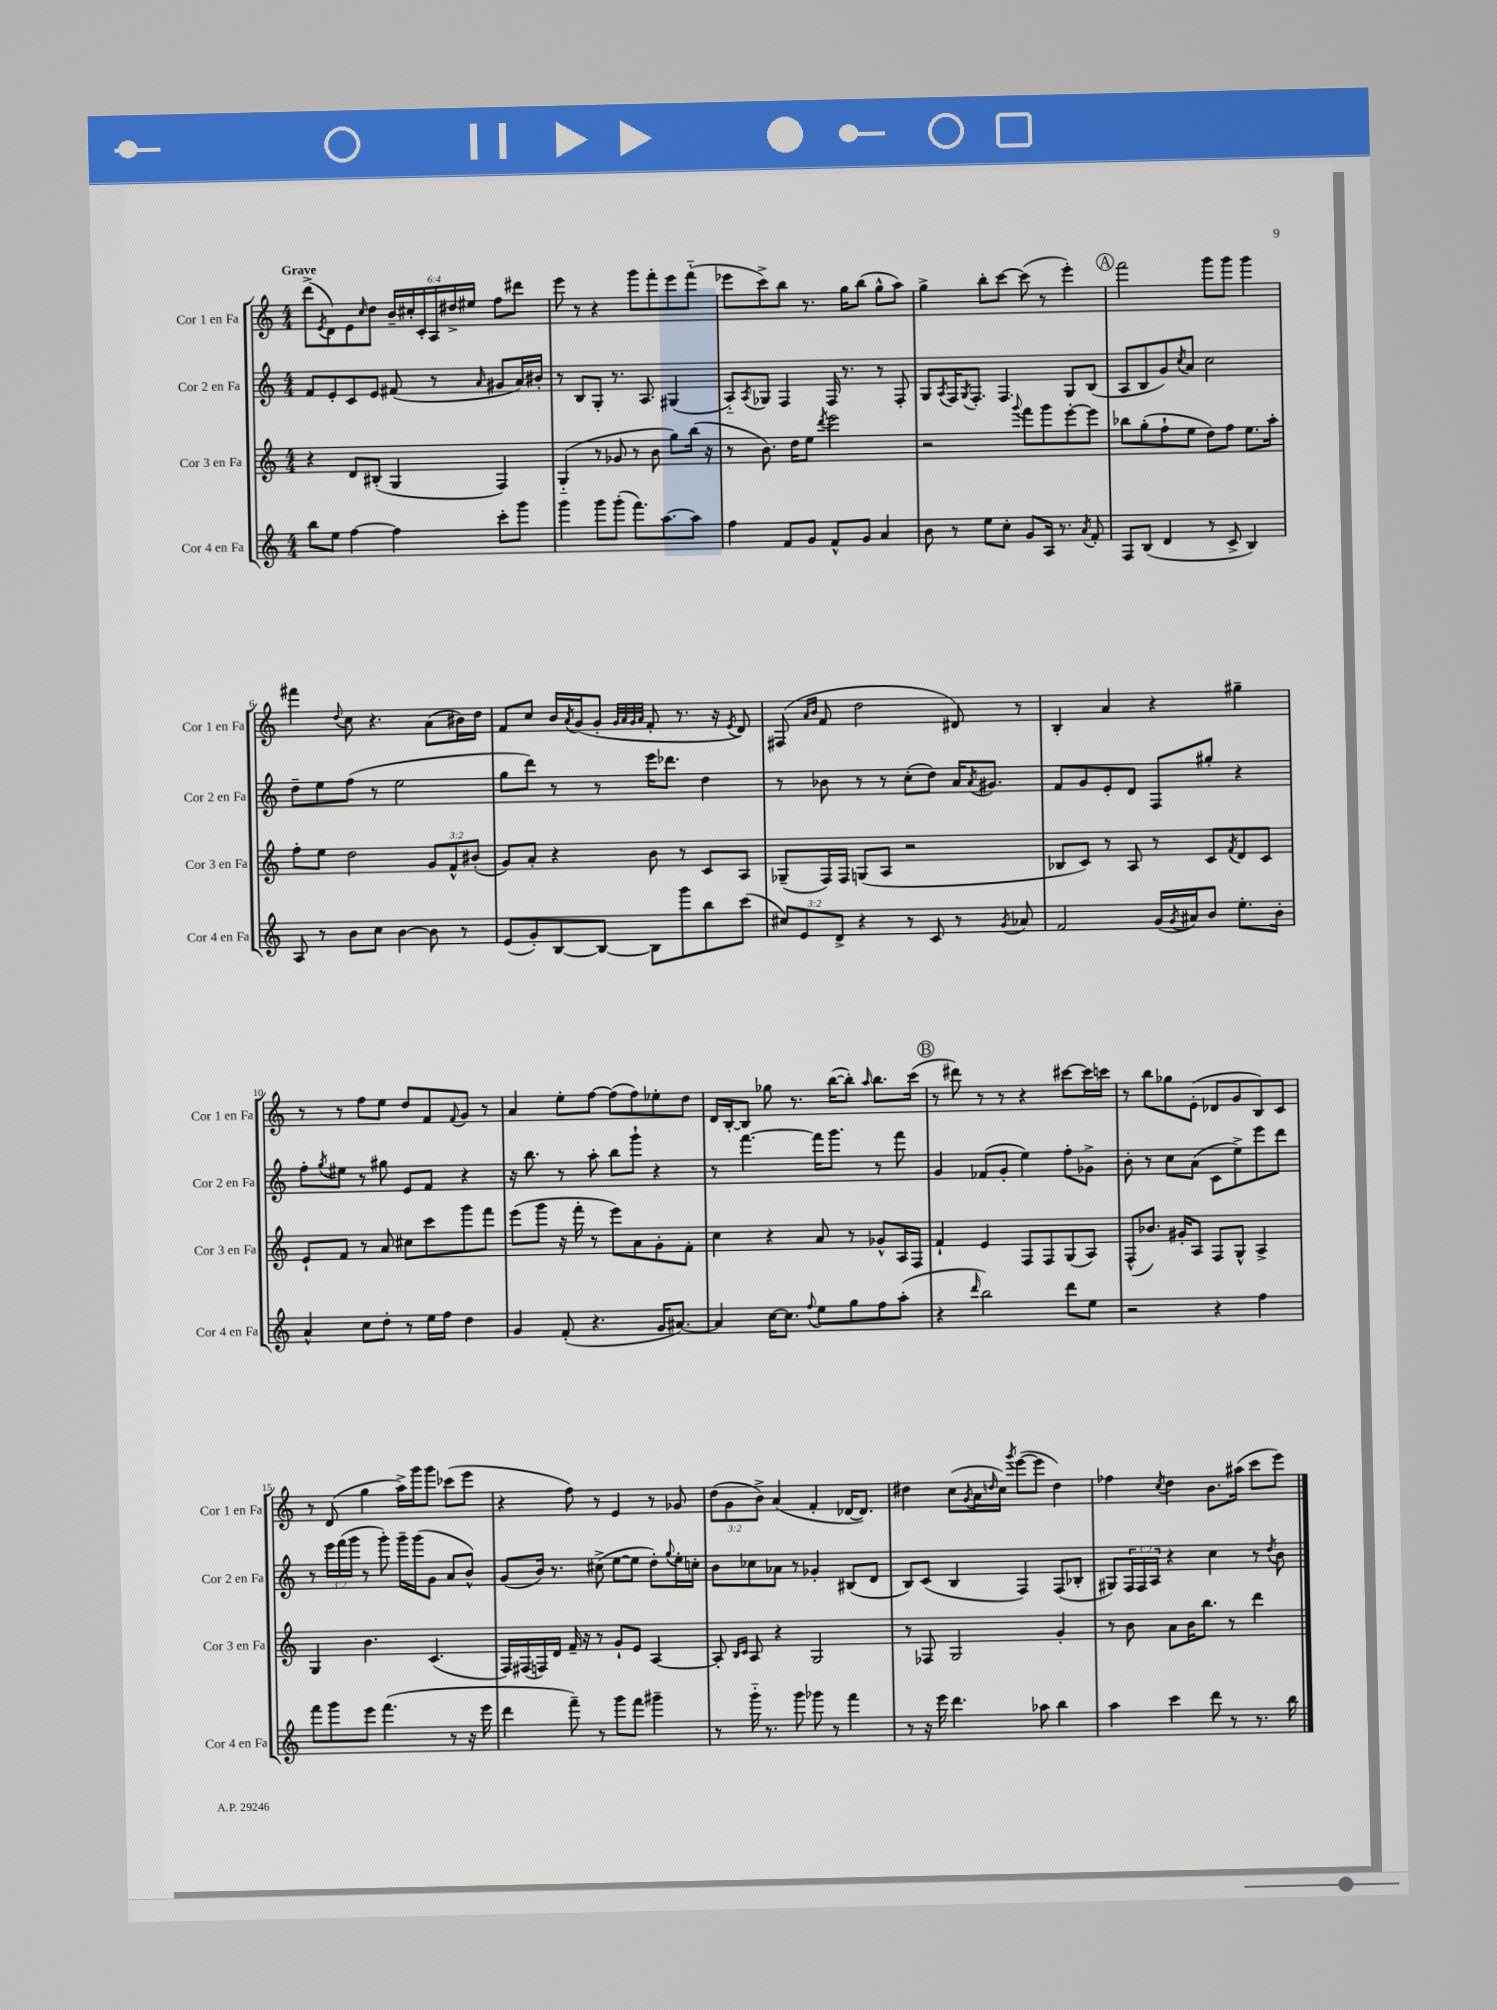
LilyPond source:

<<
\new StaffGroup <<
\new Staff = "s0" \with { instrumentName = "Cor 1 en Fa" shortInstrumentName = "Cor 1 en Fa" } {
    \clef treble \key c \major \numericTimeSignature \time 4/4 \override Staff.TupletNumber.text = #tuplet-number::calc-fraction-text \tempo "Grave"
    d'''8->( \acciaccatura { e'8 } d'8) e'8 \grace { c''16 } d''8 \tuplet 6/4 { b'16-- cis''16-. c'16-. a16 dis''16-> eis''16 } f''8 dis'''8 |
    e'''8 r8 r4 g'''8 f'''8-. e'''8 f'''8-_( |
    ees'''8 c'''8->) b''8 r8. g''16 b''8( g''8-^ a''8) |
    g''4-> b''8-. c'''8~ c'''8( r8 e'''4-.) |
    \mark \markup { \circle "A" } f'''2 g'''8 g'''8 g'''4 |
    fis'''4 \appoggiatura { d''8 } c''8 r4. a'8( bis'16) d''16 |
    f'8 c''8 b'16 \acciaccatura { a'8 } g'16( g'8-. \grace { g'32 a'32 g'32 a'32 } f'8-. r8. r16 \acciaccatura { e'8 } d'8) |
    fis8( \grace { a'16 b'16 } f'8 d''2 dis'8) r8 |
    b4-. a'4 r4 gis''4-- |
    r8 r8 f''8 e''8 d''8 f'8 \appoggiatura { f'8 } g'8 r8 |
    a'4 e''8-. f''8~ f''8( f''8) ees''8-. d''8 |
    d'16 b16~-. b8 ges''8 r8. b''16~( b''8-.) \grace { a''16 } b''8. c'''16( |
    \mark \markup { \circle "B" } r8 dis'''8) r8 r8 r4 cis'''8~ cis'''16 c'''16 |
    r8 b''8 ges''8 e'8-.( des'8 g'8 b8) c'8 |
    r8 d'8( g''4 a''16->) g'''16 g'''8 ces'''8( e'''8 |
    r4 f''8) r8 e'4 r8 ges'8 |
    \tuplet 3/2 { d''8( g'8 b'8->) } a'4( f'4-. des'16~ des'8.) |
    dis''4 c''8( \acciaccatura { g'8 } a'16 \grace { d''16 } c''16) \acciaccatura { g'''8 } e'''8~( e'''8 d''4) |
    fes''4 \acciaccatura { c''8 } d''4 b'8. ais''16( c'''8 e'''8) \bar "|." |
}
\new Staff = "s1" \with { instrumentName = "Cor 2 en Fa" shortInstrumentName = "Cor 2 en Fa" } {
    \clef treble \key c \major \numericTimeSignature \time 4/4 \override Staff.TupletNumber.text = #tuplet-number::calc-fraction-text
    f'8 e'8-. c'8 e'8 fis'8( r8 \grace { a'16 } gis'8 a'16) bis'16-. |
    r8 b8 g8-. r8. a8. gis4( |
    a8-_) \acciaccatura { a8 } ges8 f4 f16 r8. r8 f8-. |
    g8 \acciaccatura { a8 } f16 \acciaccatura { g8 } f8.-. f4. g8 b8( |
    \mark \markup { \circle "A" } a8 b8 g'8) \acciaccatura { c''8 } a'8 c''2 |
    d''8-- e''8 f''8( r8 e''2 |
    g''8 d'''8) r8 r8 e'''16 des'''8. d''4 |
    r8 bes'8 r8 r8 c''8-.( d''8) a'16 \acciaccatura { a'8 } gis'8. |
    f'8 g'8 e'8-. d'8 f8 gis''8-. r4 |
    f''8-. \acciaccatura { g''8 } eis''8 r8 gis''8 e'8 f'8 r4 |
    r16 b''8. r8 a''8-. b''8 g'''8-! r4 |
    r8 f'''4.~ f'''16 g'''8. r8 f'''8 |
    \mark \markup { \circle "B" } g'4 fes'8( g'8-. e''4) f''8-. ges'8-> |
    b'8-. r8 c''8 a'8( c'8 e''8->) e'''8 d'''8 |
    r8 \tuplet 3/2 { e'''16 f'''16( g'''16 } r8 g'''8-.) g'''16-- g'''16( g'8 a'8 b'8-^) |
    g'8( b'16) r8. cis''8->( e''8~ e''8 d''8-.) \appoggiatura { g''8 } e''16-. c''16-. |
    b'8 ces''8 aes'8 r8 ges'4-. bis8( d'8 |
    b8) c'8( b4 f4) f8( bes8-. |
    gis8) \tuplet 3/2 { f16 f16 a16 } r4 c''4 r8 \acciaccatura { d''8 } b'8 \bar "|." |
}
\new Staff = "s2" \with { instrumentName = "Cor 3 en Fa" shortInstrumentName = "Cor 3 en Fa" } {
    \clef treble \key c \major \numericTimeSignature \time 4/4 \override Staff.TupletNumber.text = #tuplet-number::calc-fraction-text
    r4 d'8 bis8-.( g4 f4) |
    g4-_( r8 ges'8 r8 b'8 g''8) b''16( r16 |
    r8 b'8.) d''16 e''8 \acciaccatura { d'''8 } e'''2 |
    r2 \appoggiatura { g'''8 } f'''8 g'''8 e'''8~-. e'''8 |
    \mark \markup { \circle "A" } bes''8 g''8-.( f''8-! e''8 d''8) f''8 e''8. a''16-. |
    f''8-. e''8 d''2 \tuplet 3/2 { g'8 f'8-^ bis'8-.( } |
    g'8) a'8-. r4 b'8 r8 c'8 a8 |
    ges8--( f16) f16 g8( a8 r2 |
    bes8 c'8) r8 a8 r8 c'8 \acciaccatura { f'8 } d'8 c'8 |
    e'8-! f'8 r8 a'8 cis''8 c'''8 g'''8 f'''8 |
    e'''8( g'''8 r16 f'''16-. r8 e'''8) a'8 g'8-. f'8-. |
    c''4 r4 a'8 r8 ges'8-^ a16 f16 |
    \mark \markup { \circle "B" } f'4-! e'4 f8 f8 g8( a8) |
    f8-^( bes'8.) gis'16-. a8 f8 g8-^ a4-> |
    g4 b'4. c'4.( |
    f16) fis16( f16) d'16 f'16-- r16 r8 g'8-! e'8 a4~ |
    a8-. \grace { b16 c'16 } a8 r4 g2 |
    r8 fes8 g2 g'4-. |
    r8 b'8 a'8 b'16 b''8. r8 d'''4 \bar "|." |
}
\new Staff = "s3" \with { instrumentName = "Cor 4 en Fa" shortInstrumentName = "Cor 4 en Fa" } {
    \clef treble \key c \major \numericTimeSignature \time 4/4 \override Staff.TupletNumber.text = #tuplet-number::calc-fraction-text
    b''8 e''8 f''4~ f''4 c'''8-. g'''8 |
    g'''4 g'''8 g'''8-.( f'''8.) a''8.~ a''8 |
    f''4 f'8 g'8 f'8-^ g'8 a'4 |
    b'8 r8 e''8 c''8-. g'8 a16 r8. \acciaccatura { a'8 } f'8-. |
    \mark \markup { \circle "A" } f8 b8( d'4 r8 c'8-> b4) |
    a8 r8 b'8 c''8 b'4~ b'8 r8 |
    e'8( g'8-.) b8~ b8~ b8 g'''8 b''8 c'''8( |
    \tuplet 3/2 { cis''8) e'8 d'8-> } r4 r8 c'8 r8 \acciaccatura { g'8 } aes'8 |
    f'2 g'16( \acciaccatura { g'8 } ais'16) b'8 e''8.-. b'16-. |
    a'4-^ c''8 d''8-. r8 e''16 f''16 d''4 |
    g'4 f'8-.( r4. g'16 ais'8.~) |
    ais'4 c''16~ c''8. \appoggiatura { f''8 } e''8 g''8 f''8 a''8-.( |
    \mark \markup { \circle "B" } r4 \grace { d'''16 } b''2) d'''8 e''8 |
    r2 r4 f''4 |
    f'''8 g'''8 e'''8 f'''4.( r8 r16 e'''16 |
    d'''4 f'''8--) r8 g'''8 f'''8 gis'''4-- |
    r8 g'''16-_ r8. g'''8 ges'''8 r8 f'''4 |
    r8 r16 e'''16 d'''4. aes''8 b''4 |
    a''4 c'''4 d'''8 r8 r8. b''16 \bar "|." |
}
>>
>>
